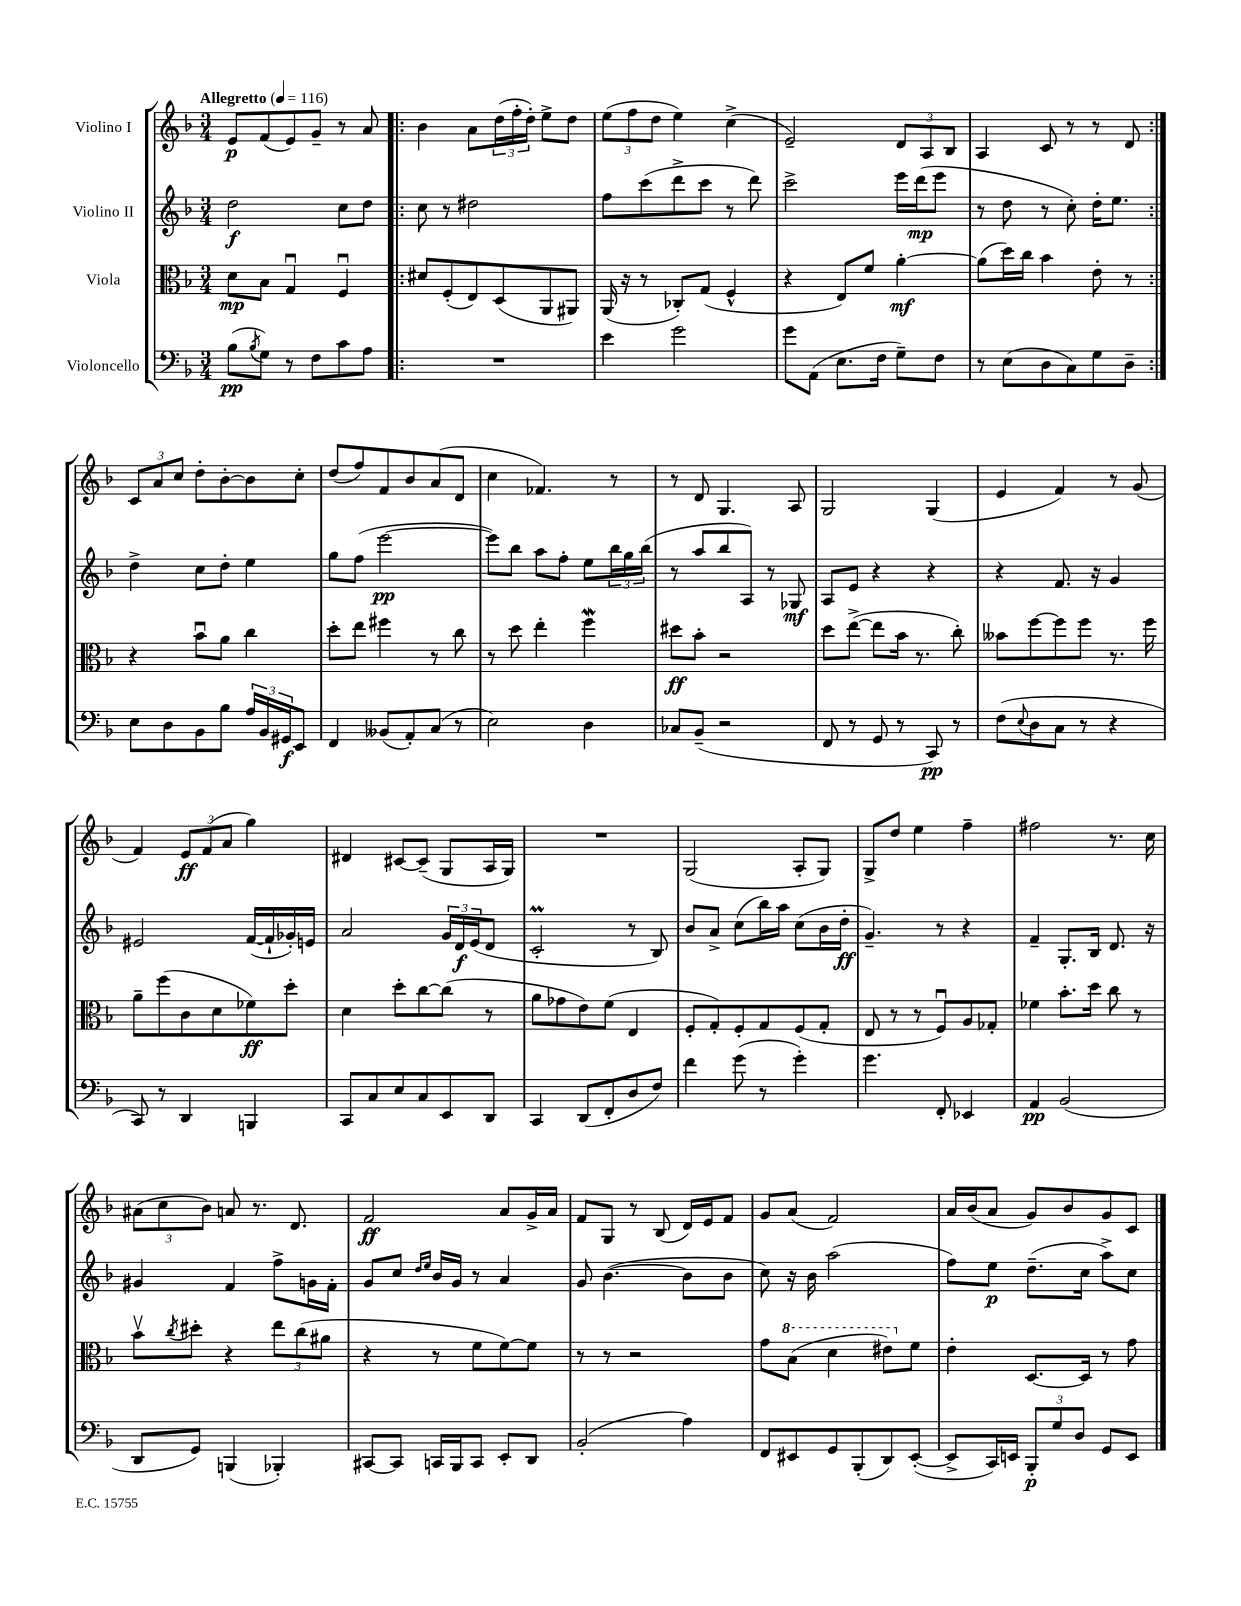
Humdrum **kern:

**kern	**dynam	**kern	**dynam	**kern	**dynam	**kern	**dynam
*part4	*part4	*part3	*part3	*part2	*part2	*part1	*part1
*staff4	*staff4	*staff3	*staff3	*staff2	*staff2	*staff1	*staff1
*I"Violoncello	*	*I"Viola	*	*I"Violino II	*	*I"Violino I	*
*clefF4	*	*clefC3	*	*clefG2	*	*clefG2	*
*k[b-]	*	*k[b-]	*	*k[b-]	*	*k[b-]	*
*M3/4	*	*M3/4	*	*M3/4	*	*M3/4	*
*MM116	*	*MM116	*	*MM116	*	*MM116	*
=1	=1	=1	=1	=1	=1	=1	=1
!	!	!	!	!	!	!LO:TX:a:B:t=Allegretto	!
(8B-\L	pp	8d\L	mp	2dd\	f	8e/L	p
8qB-/	.	.	.	.	.	.	.
8G\J)	.	8B-\J	.	.	.	(8f/	.
8r	.	4Gu/	.	.	.	8e/)	.
8F\L	.	.	.	.	.	8g~/J	.
8c\	.	4Fu/	.	8cc\L	.	8r	.
8A\J	.	.	.	8dd\J	.	8a/	.
=2!|:	=2!|:	=2!|:	=2!|:	=2!|:	=2!|:	=2!|:	=2!|:
2.r	.	8d#X/L	.	8cc\	.	4b-\	.
.	.	(8F'/	.	8r	.	.	.
.	.	8E/)	.	2dd#X\	.	8a\L	.
.	.	(8D/	.	.	.	(24dd\L	.
.	.	.	.	.	.	24ff'\	.
.	.	.	.	.	.	24dd'\JJ)	.
.	.	8AA/	.	.	.	8ee^\L	.
.	.	8AA#X/J)	.	.	.	8dd\J	.
=3	=3	=3	=3	=3	=3	=3	=3
4e\	.	(16AA/	.	8ff\L	.	(12ee\L	.
.	.	16r	.	.	.	.	.
.	.	.	.	.	.	12ff\	.
.	.	8r	.	(8ccc\	.	.	.
.	.	.	.	.	.	12dd\J	.
2g\	.	8C-X'/L)	.	8ddd^\	.	4ee\)	.
.	.	(8G/J	.	8ccc\J	.	.	.
.	.	4F^^/	.	8r	.	(4cc^\	.
.	.	.	.	8ddd\)	.	.	.
=4	=4	=4	=4	=4	=4	=4	=4
8g\L	.	4r	.	2ccc^\	.	2e~/)	.
(8AA\J	.	.	.	.	.	.	.
8.E\L	.	8E/L)	.	.	.	.	.
.	.	8f/J	.	.	.	.	.
16F\Jk	.	.	.	.	.	.	.
8G~\L)	.	[4a'\	mf	16eee\LL	.	12d/L	.
.	.	.	.	(16ddd\J	mp	.	.
.	.	.	.	.	.	12A/	.
8F\J	.	.	.	8eee\J	.	.	.
.	.	.	.	.	.	12B-/J	.
=5	=5	=5	=5	=5	=5	=5	=5
8r	.	(8a\L]	.	8r	.	4A/	.
(8E\L	.	16dd\L)	.	8dd\	.	.	.
.	.	16cc\JJ	.	.	.	.	.
8D\	.	4b-\	.	8r	.	8c/	.
8C\)	.	.	.	8cc'\)	.	8r	.
8G\	.	8e'\	.	16dd'\KL	.	8r	.
.	.	.	.	8.ee\J	.	.	.
8D~\J	.	8r	.	.	.	8d/	.
!!LO:LB:g=z
=6:|!	=6:|!	=6:|!	=6:|!	=6:|!	=6:|!	=6:|!	=6:|!
8E\L	.	4r	.	4dd^\	.	12c/L	.
.	.	.	.	.	.	12a/	.
8D\	.	.	.	.	.	.	.
.	.	.	.	.	.	12cc/J	.
8BB-\	.	8b-u\L	.	8cc\L	.	8dd'\L	.
8B-\J	.	8a\J	.	8dd'\J	.	[8b-'\	.
24A/LL	.	4cc\	.	4ee\	.	8b-\]	.
24BB-/	.	.	.	.	.	.	.
24GG#X/J	f	.	.	.	.	.	.
8EE/J	.	.	.	.	.	8cc'\J	.
=7	=7	=7	=7	=7	=7	=7	=7
4FF/	.	8dd'\L	.	8gg\L	.	(8dd/L	.
.	.	8ee\J	.	(8ff\J	.	8ff/)	.
(8BB--X/L	.	4ff#X\	.	[2eee\	pp	8f/	.
8AA'/)	.	.	.	.	.	8b-/	.
(8C/J	.	8r	.	.	.	(8a/	.
8r	.	8cc\	.	.	.	8d/J	.
=8	=8	=8	=8	=8	=8	=8	=8
2E\)	.	8r	.	8eee\L])	.	4cc\	.
.	.	8dd\	.	8bb-\J	.	.	.
.	.	4ee'\	.	8aa\L	.	4.f-X/)	.
.	.	.	.	8ff'\J	.	.	.
4D\	.	4ffw\	.	8ee\L	.	.	.
.	.	.	.	24bb-\L	.	8r	.
.	.	.	.	24gg\	.	.	.
.	.	.	.	(24bb-\JJ	.	.	.
=9	=9	=9	=9	=9	=9	=9	=9
8C-X/L	.	8dd#X\L	ff	8r	.	8r	.
(8BB-~/J	.	8b-'\J	.	8aa/L	.	8d/	.
2r	.	2r	.	8bb-/	.	4.G/	.
.	.	.	.	8A/J)	.	.	.
.	.	.	.	8r	.	.	.
.	.	.	.	8G-X/	mf	8A/	.
=10	=10	=10	=10	=10	=10	=10	=10
8FF/	.	8dd\L	.	8A/L	.	2G/	.
8r	.	([8ee^\J	.	8e/J	.	.	.
8GG/	.	8ee\L]	.	4r	.	.	.
8r	.	16b-\Jk	.	.	.	.	.
.	.	8.r	.	.	.	.	.
8CC/)	pp	.	.	4r	.	(4G/	.
8r	.	8cc'\)	.	.	.	.	.
=11	=11	=11	=11	=11	=11	=11	=11
(8F\L	.	8b--X\L	.	4r	.	4e/	.
8qqE/	.	.	.	.	.	.	.
8D\	.	[8ff\	.	.	.	.	.
8C\J	.	8ff\]	.	8.f/	.	4f/)	.
8r	.	8ff\J	.	.	.	.	.
.	.	.	.	16r	.	.	.
4r	.	8.r	.	4g/	.	8r	.
.	.	.	.	.	.	(8g/	.
.	.	16ff\	.	.	.	.	.
!!LO:LB:g=z
=12	=12	=12	=12	=12	=12	=12	=12
8CC/)	.	8a~\L	.	2e#X/	.	4f/)	.
8r	.	(8ff\	.	.	.	.	.
4DD/	.	8c\	.	.	.	12e/L	ff
.	.	.	.	.	.	(12f/	.
.	.	8d\	.	.	.	.	.
.	.	.	.	.	.	12a/J	.
4BBBn/	.	8f-X\)	ff	([16f/LL	.	4gg\)	.
.	.	.	.	16f`/]	.	.	.
.	.	8dd'\J	.	16g-X'/)	.	.	.
.	.	.	.	16en/JJ	.	.	.
=13	=13	=13	=13	=13	=13	=13	=13
8CC/L	.	4d\	.	2a/	.	4d#X/	.
8C/	.	.	.	.	.	.	.
8E/	.	8dd'\L	.	.	.	[8c#X/L	.
8C/	.	[8cc\	.	.	.	(8c#~/J]	.
8EE/	.	(8cc\J]	.	24g/LL	.	8G/L	.
.	.	.	.	24d/	f	.	.
.	.	.	.	(24e/J	.	.	.
8DD/J	.	8r	.	8d/J	.	16A/L	.
.	.	.	.	.	.	16G/JJ)	.
=14	=14	=14	=14	=14	=14	=14	=14
4CC/	.	8a\L	.	2cM'/	.	2.r	.
.	.	8g-X\	.	.	.	.	.
(8DD/L	.	8e\)	.	.	.	.	.
8FF'/	.	(8f\J	.	.	.	.	.
8D/	.	4E/	.	8r	.	.	.
8F/J)	.	.	.	8B-/)	.	.	.
=15	=15	=15	=15	=15	=15	=15	=15
4f\	.	8F'/L	.	8b-/L	.	(2G/	.
.	.	8G'/)	.	8a^/J	.	.	.
(8g\	.	8F'/	.	(8cc\L	.	.	.
8r	.	8G/	.	16bb-\L)	.	.	.
.	.	.	.	16aa\JJ	.	.	.
4g'\)	.	(8F/	.	(8cc\L	.	8A'/L	.
.	.	8G'/J	.	16b-\L	.	8G/J)	.
.	.	.	.	16dd'\JJ	ff	.	.
=16	=16	=16	=16	=16	=16	=16	=16
4.g\	.	8E/	.	4.g~/)	.	8G^/L	.
.	.	8r	.	.	.	8dd/J	.
.	.	8r	.	.	.	4ee\	.
8FF'/	.	8Fu/L)	.	8r	.	.	.
4EE-X/	.	8A/	.	4r	.	4ff~\	.
.	.	8G-X'/J	.	.	.	.	.
=17	=17	=17	=17	=17	=17	=17	=17
4AA/	pp	4f-X\	.	4f~/	.	2ff#X\	.
(2BB-/	.	8.b-'\L	.	8.G'/L	.	.	.
.	.	16dd\Jk	.	16B-/Jk	.	.	.
.	.	8cc\	.	8.d/	.	8.r	.
.	.	8r	.	.	.	.	.
.	.	.	.	16r	.	16cc\	.
!!LO:LB:g=z
=18	=18	=18	=18	=18	=18	=18	=18
8DD/L	.	8b-v\L	.	4g#X/	.	(12a#X\L	.
.	.	.	.	.	.	12cc\	.
.	.	8qcc/	.	.	.	.	.
8GG/J)	.	8dd#X'\J	.	.	.	.	.
.	.	.	.	.	.	12b-\J)	.
(4BBBn/	.	4r	.	4f/	.	8an/	.
.	.	.	.	.	.	8.r	.
4BBB-X'/)	.	12ee\L	.	8ff^\L	.	.	.
.	.	.	.	.	.	8.d/	.
.	.	(12cc\	.	.	.	.	.
.	.	.	.	16gn\L	.	.	.
.	.	12a#X\J	.	.	.	.	.
.	.	.	.	16f'\JJ	.	.	.
=19	=19	=19	=19	=19	=19	=19	=19
[8CC#X/L	.	4r	.	8g/L	.	2f/	ff
8CC#/J]	.	.	.	8cc/J	.	.	.
.	.	.	.	16qqdd/LL	.	.	.
.	.	.	.	16qqee/JJ	.	.	.
16CCn/LL	.	8r	.	16b-/LL	.	.	.
16BBB-/J	.	.	.	16g/JJ	.	.	.
8CC/J	.	8f\L	.	8r	.	.	.
8EE'/L	.	[8f\)	.	4a/	.	8a/L	.
8DD/J	.	8f\J]	.	.	.	16g^/L	.
.	.	.	.	.	.	16a/JJ	.
=20	=20	=20	=20	=20	=20	=20	=20
(2BB-'/	.	8r	.	8g/	.	8f/L	.
.	.	8r	.	([4.b-\	.	8G/J	.
.	.	2r	.	.	.	8r	.
.	.	.	.	.	.	(8B-/	.
4A\)	.	.	.	8b-\L]	.	16d/LL)	.
.	.	.	.	.	.	16e/J	.
.	.	.	.	8b-\J	.	8f/J	.
=21	=21	=21	=21	=21	=21	=21	=21
8FF/L	.	8g\L	.	8cc\)	.	8g/L	.
*	*	*8va	*	*	*	*	*
8EE#X/	.	(8b-\J	.	16r	.	(8a/J	.
.	.	.	.	16b-\	.	.	.
8GG/	.	4dd\	.	(2aa\	.	2f/)	.
(8BBB-'/	.	.	.	.	.	.	.
8DD/)	.	8ee#X\L)	.	.	.	.	.
*	*	*X8va	*	*	*	*	*
([8EE#'/J	.	8f\J	.	.	.	.	.
=22	=22	=22	=22	=22	=22	=22	=22
8EE#^/L]	.	4e'\	.	8ff\L)	.	16a/LL	.
.	.	.	.	.	.	(16b-/J	.
16CC/L)	.	.	.	8ee\J	p	8a/J	.
16EEn/JJ	.	.	.	.	.	.	.
12BBB-'/L	p	[8.D/L	.	(8.dd~\L	.	8g/L)	.
12G/	.	.	.	.	.	.	.
.	.	.	.	.	.	8b-/	.
12D/J	.	.	.	.	.	.	.
.	.	16D/Jk]	.	16cc\Jk	.	.	.
8GG/L	.	8r	.	8aa^\L)	.	8g/	.
8EE/J	.	8g\	.	8cc\J	.	8c/J	.
==	==	==	==	==	==	==	==
*-	*-	*-	*-	*-	*-	*-	*-
